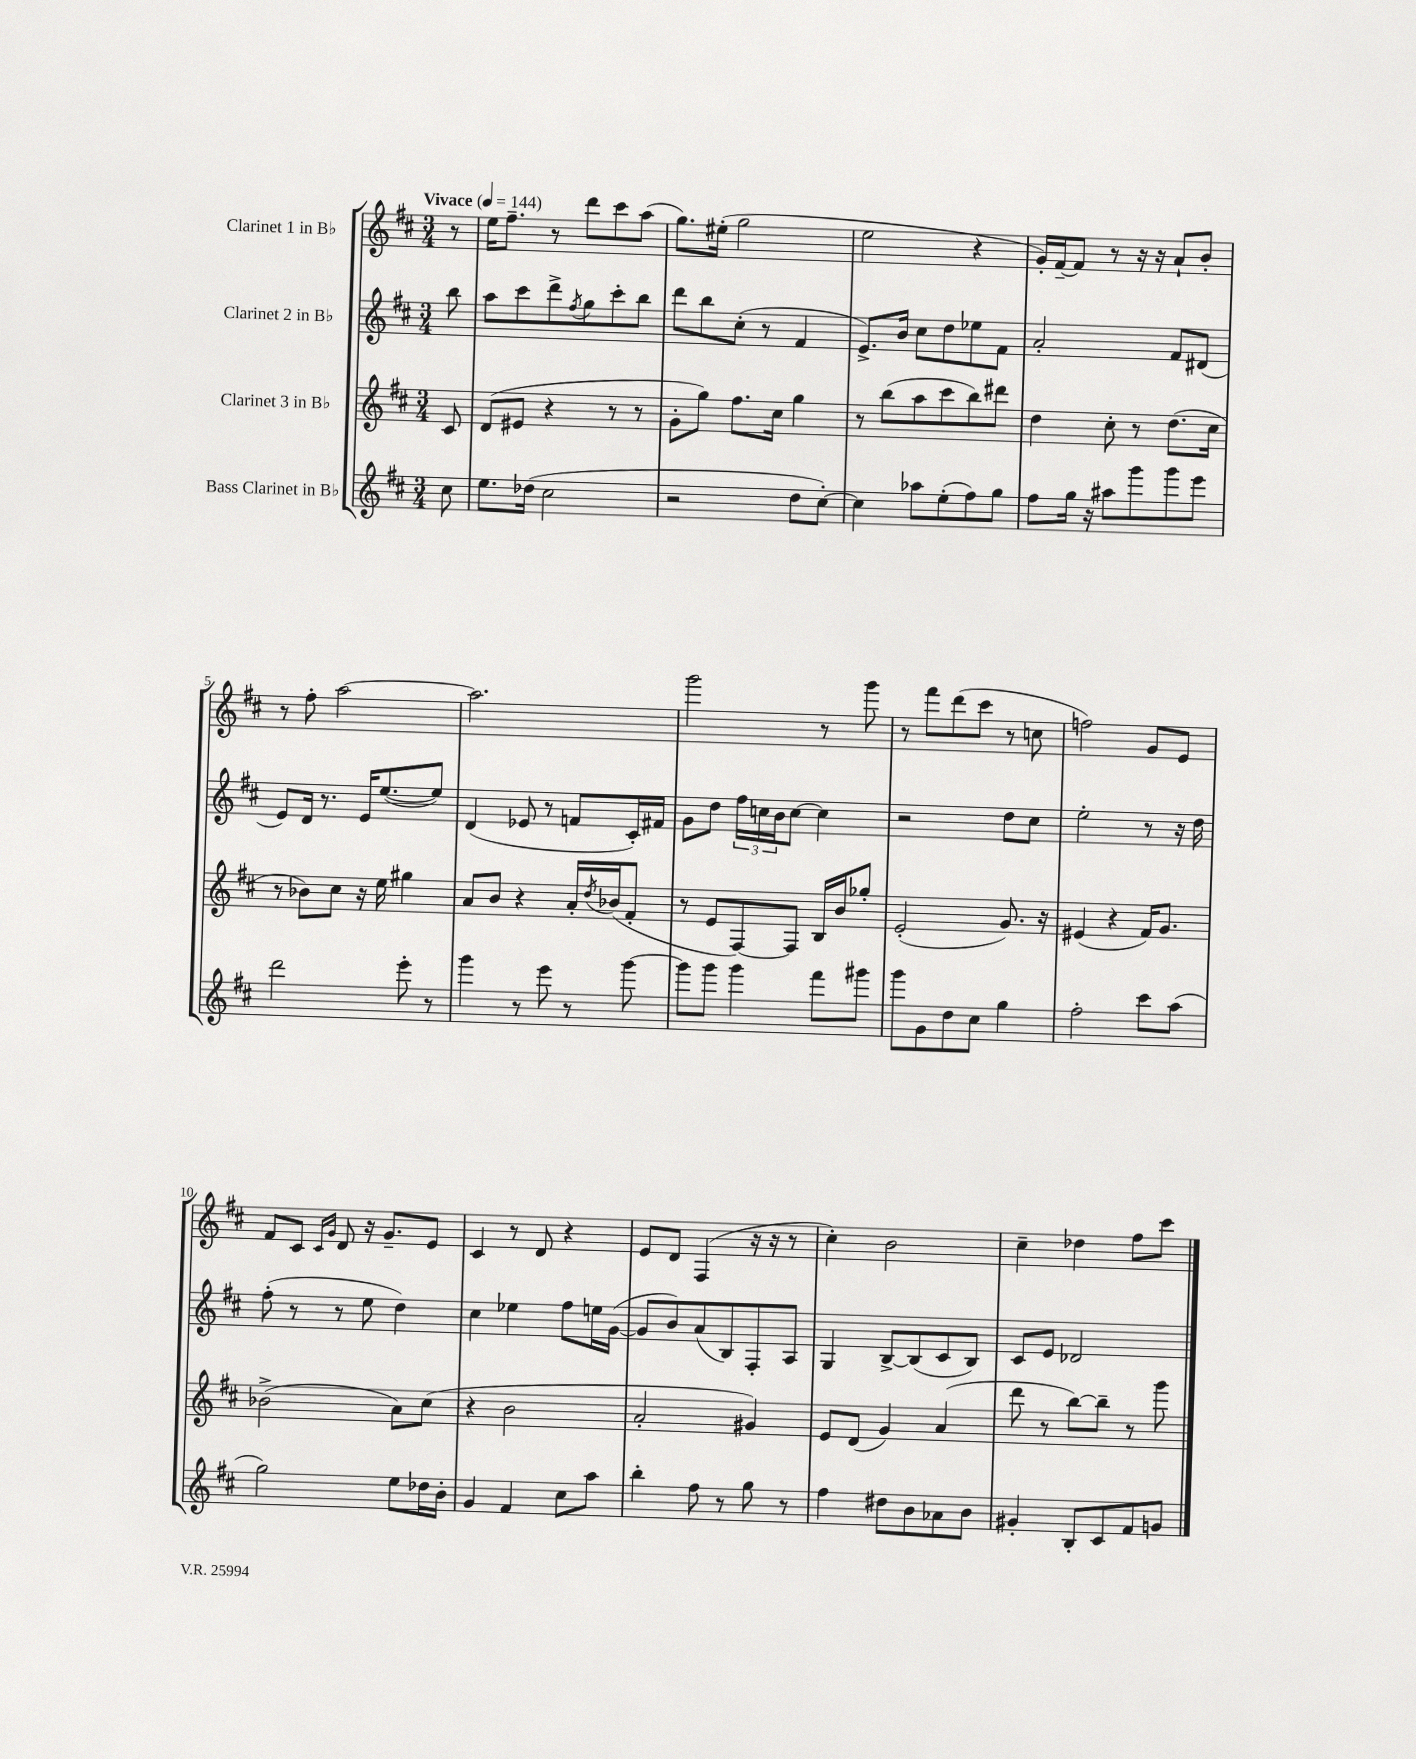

**kern	**kern	**kern	**kern
*part4	*part3	*part2	*part1
*staff4	*staff3	*staff2	*staff1
*I"Bass Clarinet in B♭	*I"Clarinet 3 in B♭	*I"Clarinet 2 in B♭	*I"Clarinet 1 in B♭
*clefG2	*clefG2	*clefG2	*clefG2
*k[f#c#]	*k[f#c#]	*k[f#c#]	*k[f#c#]
*M3/4	*M3/4	*M3/4	*M3/4
*MM144	*MM144	*MM144	*MM144
=	=	=	=
!	!	!	!LO:TX:a:B:t=Vivace
8cc#\	8c#/	8bb\	8r
=1	=1	=1	=1
8.ee\L	(8d/L	8aa\L	16ee\KL
.	.	.	8.ff#~\J
.	8e#X/J	8ccc#\	.
(16dd-X\Jk	.	.	.
2cc#\	4r	8ddd^\	8r
.	.	8qff#/	.
.	.	8gg\	8ddd\L
.	8r	8ccc#'\	8ccc#\
.	8r	8bb\J	(8aa\J
=2	=2	=2	=2
2r	8g'\L	8ddd\L	8.gg\L)
.	8gg\J)	8bb\	.
.	.	.	(16ee#X'\Jk
.	8.ff#\L	(8cc#'\J	2gg\
.	.	8r	.
.	16cc#\Jk	.	.
8dd\L	4gg\	4f#/	.
[8cc#'\J)	.	.	.
=3	=3	=3	=3
4cc#\]	8r	8.e^/L)	2ee\
.	(8bb\L	.	.
.	.	16b/Jk	.
8aa-X\L	8aa\	8cc#\L	.
(8ee'\	8ccc#\	8dd\	.
8ff#\)	8bb\)	8ee-X\	4r
8gg\J	8ddd#X\J	8f#\J	.
=4	=4	=4	=4
8ff#\L	4dd\	2a'/	16g'/LL)
.	.	.	[16f#~/J
16gg\Jk	.	.	8f#/J]
16r	.	.	.
8aa#X\L	8cc#'\	.	8r
8ggg\	8r	.	16r
.	.	.	16r
8ggg\	(8.dd\L	8f#/L	8a`/L
8eee\J	.	(8d#X/J	8b'/J
.	16cc#\Jk	.	.
!!LO:LB:g=z
=5	=5	=5	=5
2ddd\	8r	8e/L)	8r
.	8b-X\L)	16d/Jk	8ff#'\
.	.	8.r	.
.	8cc#\J	.	[2aa\
.	16r	16e/KL	.
.	16ee\	([8.ee/	.
8eee'\	4gg#X\	.	.
8r	.	8ee/J])	.
=6	=6	=6	=6
4ggg\	8a/L	(4d/	2.aa\]
.	8b/J	.	.
8r	4r	8e-X/	.
8eee\	.	8r	.
8r	16a'/LL	8fn/L	.
.	8qdd/	.	.
.	(16b-X/J	.	.
[8ggg\	8f#'/J	16c#'/L)	.
.	.	16f#X/JJ	.
=7	=7	=7	=7
8ggg\L]	8r	8g\L	2ggg\
8ggg\J	8e/L	8dd\J	.
4ggg\	[8F#/)	24ff#\LL	.
.	.	24ccn\	.
.	.	24b\J	.
.	8F#/J]	[8cc\J	.
8fff#\L	16B/LL	4cc\]	8r
.	16b/J	.	.
8ggg#X\J	8gg-X'/J	.	8ggg\
=8	=8	=8	=8
8ggg\L	(2e'/	2r	8r
8g\	.	.	8fff#\L
8dd\	.	.	(8ddd\
8cc#\J	.	.	8ccc#\J
4gg\	8.g/)	8dd\L	8r
.	.	8cc#\J	8ccn\
.	16r	.	.
=9	=9	=9	=9
2ff#'\	(4e#X/	2ee'\	2ffn\)
.	4r	.	.
8ccc#\L	16f#/KL)	8r	8g/L
.	8.g/J	.	.
(8aa\J	.	16r	8e/J
.	.	16dd\	.
!!LO:LB:g=z
=10	=10	=10	=10
2gg\)	(2b-X^\	(8ff#'\	8f#/L
.	.	8r	8c#/J
.	.	.	16qqc#/LL
.	.	.	16qqg/JJ
.	.	8r	8d/
.	.	8ee\	16r
.	.	.	8.g~/L
8ee\L	8a\L)	4dd\)	.
16dd-X\L	(8cc#\J	.	8e/J
16b'\JJ	.	.	.
=11	=11	=11	=11
4g/	4r	4cc#\	4c#/
4f#/	2b\	4ee-X\	8r
.	.	.	8d/
8cc#\L	.	8ff#\L	4r
8aa\J	.	16een\L	.
.	.	([16g\JJ	.
=12	=12	=12	=12
4bb'\	2a'/	8g/L]	8e/L
.	.	8b/)	8d/J
8ff#\	.	(8a/	(4F#/
8r	.	8B/)	.
8gg\	4g#X/)	8F#'/	16r
.	.	.	16r
8r	.	8A/J	8r
=13	=13	=13	=13
4ff#\	8e/L	4G/	4cc#'\)
.	(8d/J	.	.
8dd#X\L	4g/)	[8B^/L	2b\
8b\	.	(8B/]	.
8a-X\	(4a/	8c#/	.
8b\J	.	8B/J)	.
=14	=14	=14	=14
4g#X'/	8ddd\	8c#/L	4cc#~\
.	8r	8e/J	.
8B'/L	[8bb\L)	2d-X/	4dd-X\
8c#/	8bb~\J]	.	.
8f#/	8r	.	8ff#\L
8gn/J	8ggg\	.	8ccc#\J
==	==	==	==
*-	*-	*-	*-
